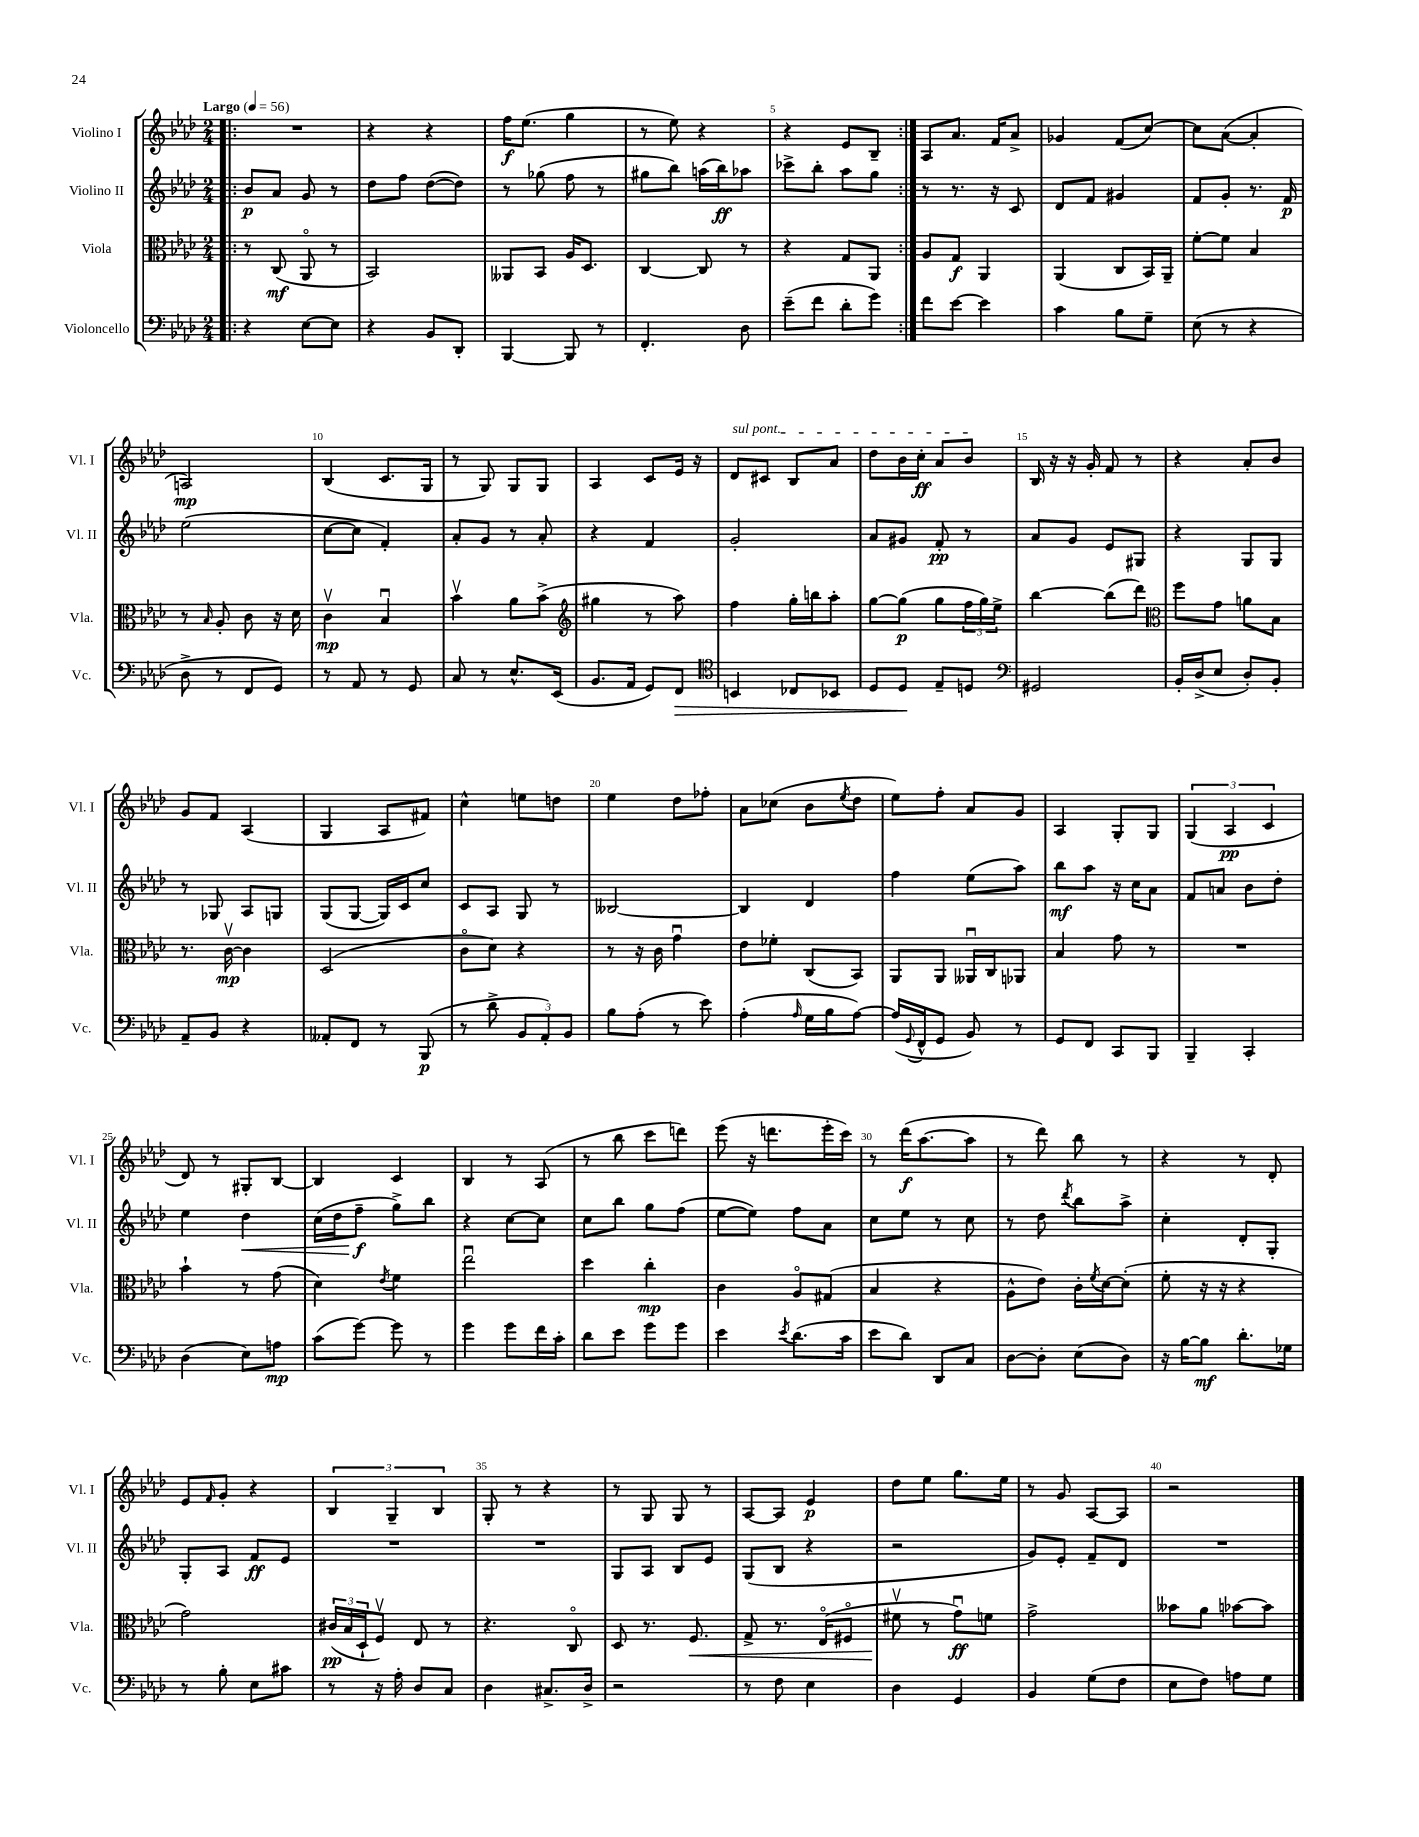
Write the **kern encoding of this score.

**kern	**kern	**kern	**kern
*staff4	*staff3	*staff2	*staff1
*clefF4	*clefC3	*clefG2	*clefG2
*k[b-e-a-d-]	*k[b-e-a-d-]	*k[b-e-a-d-]	*k[b-e-a-d-]
*M2/4	*M2/4	*M2/4	*M2/4
*MM56	*MM56	*MM56	*MM56
=!|:	=!|:	=!|:	=!|:
4r	8r	8b-	2r
.	(8C	8a-	.
[8E-	8AA-o	8g	.
8E-]	8r	8r	.
=	=	=	=
4r	2BB-)	8dd-	4r
.	.	8ff	.
8BB-	.	([8dd-	4r
8DD-'	.	8dd-])	.
=	=	=	=
[4BBB-	8AA--	8r	16ff
.	.	.	(8.ee-
.	8BB-	(8gg-	.
8BBB-]	16A-	8ff	4gg
.	8.D-	.	.
8r	.	8r	.
=	=	=	=
4.FF'	[4C	8gg#	8r
.	.	8bb-)	8ee-)
.	8C]	(16aa	4r
.	.	16bb-)	.
8D-	8r	8aa-	.
=	=	=	=
(8e-~	4r	8ccc-^	4r
8f	.	8bb-'	.
8d-'	8G	8aa-	8e-
8g)	8AA-	8gg	8B-~
=:|!	=:|!	=:|!	=:|!
8f	8A-	8r	8A-
[8e-	8G	8.r	8.a-
4e-]	4AA-	.	.
.	.	16r	16f
.	.	8c	8a-^
=	=	=	=
4c	(4AA-	8d-	4g-
.	.	8f	.
8B-	8C	4g#	(8f
8G~	16BB-)	.	[8cc)
.	16AA-~	.	.
=	=	=	=
(8E-	[8f'	8f	8cc]
8r	8f]	8g'	([8a-
4r	4B-	8.r	4a-']
.	.	16f	.
=	=	=	=
8D-^	8r	(2ee-	2A)
.	16qqB-	.	.
8r	8A-'	.	.
8FF	8c	.	.
8GG)	16r	.	.
.	16d-	.	.
=	=	=	=
8r	4cv	[8cc	(4B-
8AA-	.	8cc]	.
8r	4B-u	4f')	8.c
8GG	.	.	.
.	.	.	16G
=	=	=	=
8C	4b-v	8a-'	8r
8r	.	8g	8G)
8.E-^^	8a-	8r	8G
.	(8b-^	8a-'	8G
(16EE-	.	.	.
=	=	=	=
*	*clefG2	*	*
8.BB-	4gg#	4r	4A-
16AA-	.	.	.
8GG)	8r	4f	8c
8FF	8aa-)	.	16e-
.	.	.	16r
=	=	=	=
*clefC4	*	*	*
4BB	4ff	2g'	8d-
.	.	.	8c#
8C-	16gg'	.	8B-
.	16bb	.	.
8BB-	8aa-'	.	8a-
=	=	=	=
8D-	[8gg	8a-	8dd-
8D-	(8gg]	8g#	16b-
.	.	.	16cc'
8E-~	8gg	8f'	8a-
8D	24ff	8r	8b-
.	24gg)	.	.
.	24ee-^	.	.
=	=	=	=
*clefF4	*	*	*
2GG#	[4bb-	8a-	16B-
.	.	.	16r
.	.	8g	16r
.	.	.	16g'
.	(8bb-]	8e-	8f
.	8ddd-)	8G#	8r
=	=	=	=
*	*clefC3	*	*
16BB-'	8ff	4r	4r
(16D-^	.	.	.
8E-	8g	.	.
8D-')	8a	8G	8a-'
8BB-'	8B-	8G	8b-
=	=	=	=
8AA-~	8.r	8r	8g
8BB-	.	8G-	8f
.	[16cv	.	.
4r	4c]	8A-	(4A-
.	.	8G	.
=	=	=	=
8AA--'	(2D-	(8G	4G
8FF	.	[8G	.
8r	.	16G])	8A-
.	.	16c	.
(8BBB-	.	8cc	8f#)
=	=	=	=
8r	8co	8c	4cc^^
8d-^	8d-)	8A-	.
12BB-	4r	8G	8ee
12AA-')	.	.	.
.	.	8r	8dd
12BB-	.	.	.
=	=	=	=
8B-	8r	[2B--	4ee-
(8A-'	16r	.	.
.	16c	.	.
8r	4gu	.	8dd-
8e-)	.	.	8ff-'
=	=	=	=
(4A-'	8e-	4B--]	8a-
.	8f-'	.	(8cc-
16qqA-	.	.	.
16G	(8C	4d-	8b-
16B-	.	.	.
.	.	.	8qee-
[8A-)	8BB-)	.	8dd-
=	=	=	=
(16A-]	8AA-	4ff	8ee-)
8qqGG	.	.	.
16FF^^	.	.	.
8GG	8AA-	.	8ff'
8BB-)	16AA--u	(8ee-	8a-
.	16C	.	.
8r	8AA-	8aa-)	8g
=	=	=	=
8GG	4B-	8bb-	4A-
8FF	.	8aa-	.
8CC	8g	16r	8G'
.	.	16cc	.
8BBB-	8r	8a-	8G
=	=	=	=
4BBB-~	2r	8f	(6G
.	.	8a	.
.	.	.	6A-
4CC'	.	8b-	.
.	.	.	6c
.	.	8dd-'	.
=	=	=	=
(4D-	4b-`	4ee-	8d-)
.	.	.	8r
8E-)	8r	4dd-	8G#'
8A	(8g	.	[8B-
=	=	=	=
(8c	4d-)	(16cc	4B-]
.	.	16dd-	.
[8g)	.	8ff~	.
.	8qe-	.	.
8g]	4f	8gg^)	4c
8r	.	8bb-	.
=	=	=	=
4g	2ee-u	4r	4B-
8g	.	[8cc	8r
16f	.	8cc]	(8A-
16c'	.	.	.
=	=	=	=
8d-	4dd-	8cc	8r
8e-	.	8bb-	8bb-
8g	4cc'	8gg	8ccc
8g	.	(8ff	8ddd)
=	=	=	=
4e-	4c	[8ee-	(8eee-
.	.	8ee-])	16r
.	.	.	8.ddd
8qe-	.	.	.
(8.d-	8A-o	8ff	.
.	(8G#	8a-	16eee-'
16c	.	.	16ccc)
=	=	=	=
8e-	4B-	8cc	8r
8d-)	.	8ee-	(16ddd-
.	.	.	[8.aa-
8DD-	4r	8r	.
8C	.	8cc	8aa-]
=	=	=	=
[8D-	8A-^^	8r	8r
8D-']	8e-)	8dd-	8ddd-)
.	.	8qddd-	.
(8E-	16c'	8bb-	8bb-
.	8qf	.	.
.	[16d-	.	.
8D-)	(8d-']	8aa-^	8r
=	=	=	=
16r	8f'	4cc'	4r
[16B-	.	.	.
8B-]	16r	.	.
.	16r	.	.
8.d-'	4r	8d-'	8r
.	.	8G'	8d-'
16G-	.	.	.
=	=	=	=
8r	2g)	8G'	8e-
.	.	.	16qqf
8B-'	.	8A-	8g'
8E-	.	8f	4r
8c#	.	8e-	.
=	=	=	=
8r	(24c#	2r	6B-
.	24B-	.	.
.	24D-`	.	.
16r	8Fv)	.	.
.	.	.	6G~
16A-'	.	.	.
8D-	8E-	.	.
.	.	.	6B-
8C	8r	.	.
=	=	=	=
4D-	4.r	2r	8G'
.	.	.	8r
8.C#^	.	.	4r
.	8Co	.	.
16D-^	.	.	.
=	=	=	=
2r	8D-	8G	8r
.	8.r	8A-	8G
.	.	8B-	8G
.	8.F	.	.
.	.	8e-	8r
=	=	=	=
8r	8G^	(8G	[8A-
8F	8.r	8B-	8A-]
4E-	.	4r	4e-
.	(16E-o	.	.
.	8F#o	.	.
=	=	=	=
4D-	8f#v	2r	8dd-
.	8r	.	8ee-
4GG	8gu)	.	8.gg
.	8f	.	.
.	.	.	16ee-
=	=	=	=
4BB-	2g^	8g)	8r
.	.	8e-'	8g
(8G	.	8f~	[8A-
8F	.	8d-	8A-]
=	=	=	=
8E-	8b--	2r	2r
8F)	8a-	.	.
8A	[8b-	.	.
8G	8b-]	.	.
==	==	==	==
*-	*-	*-	*-
